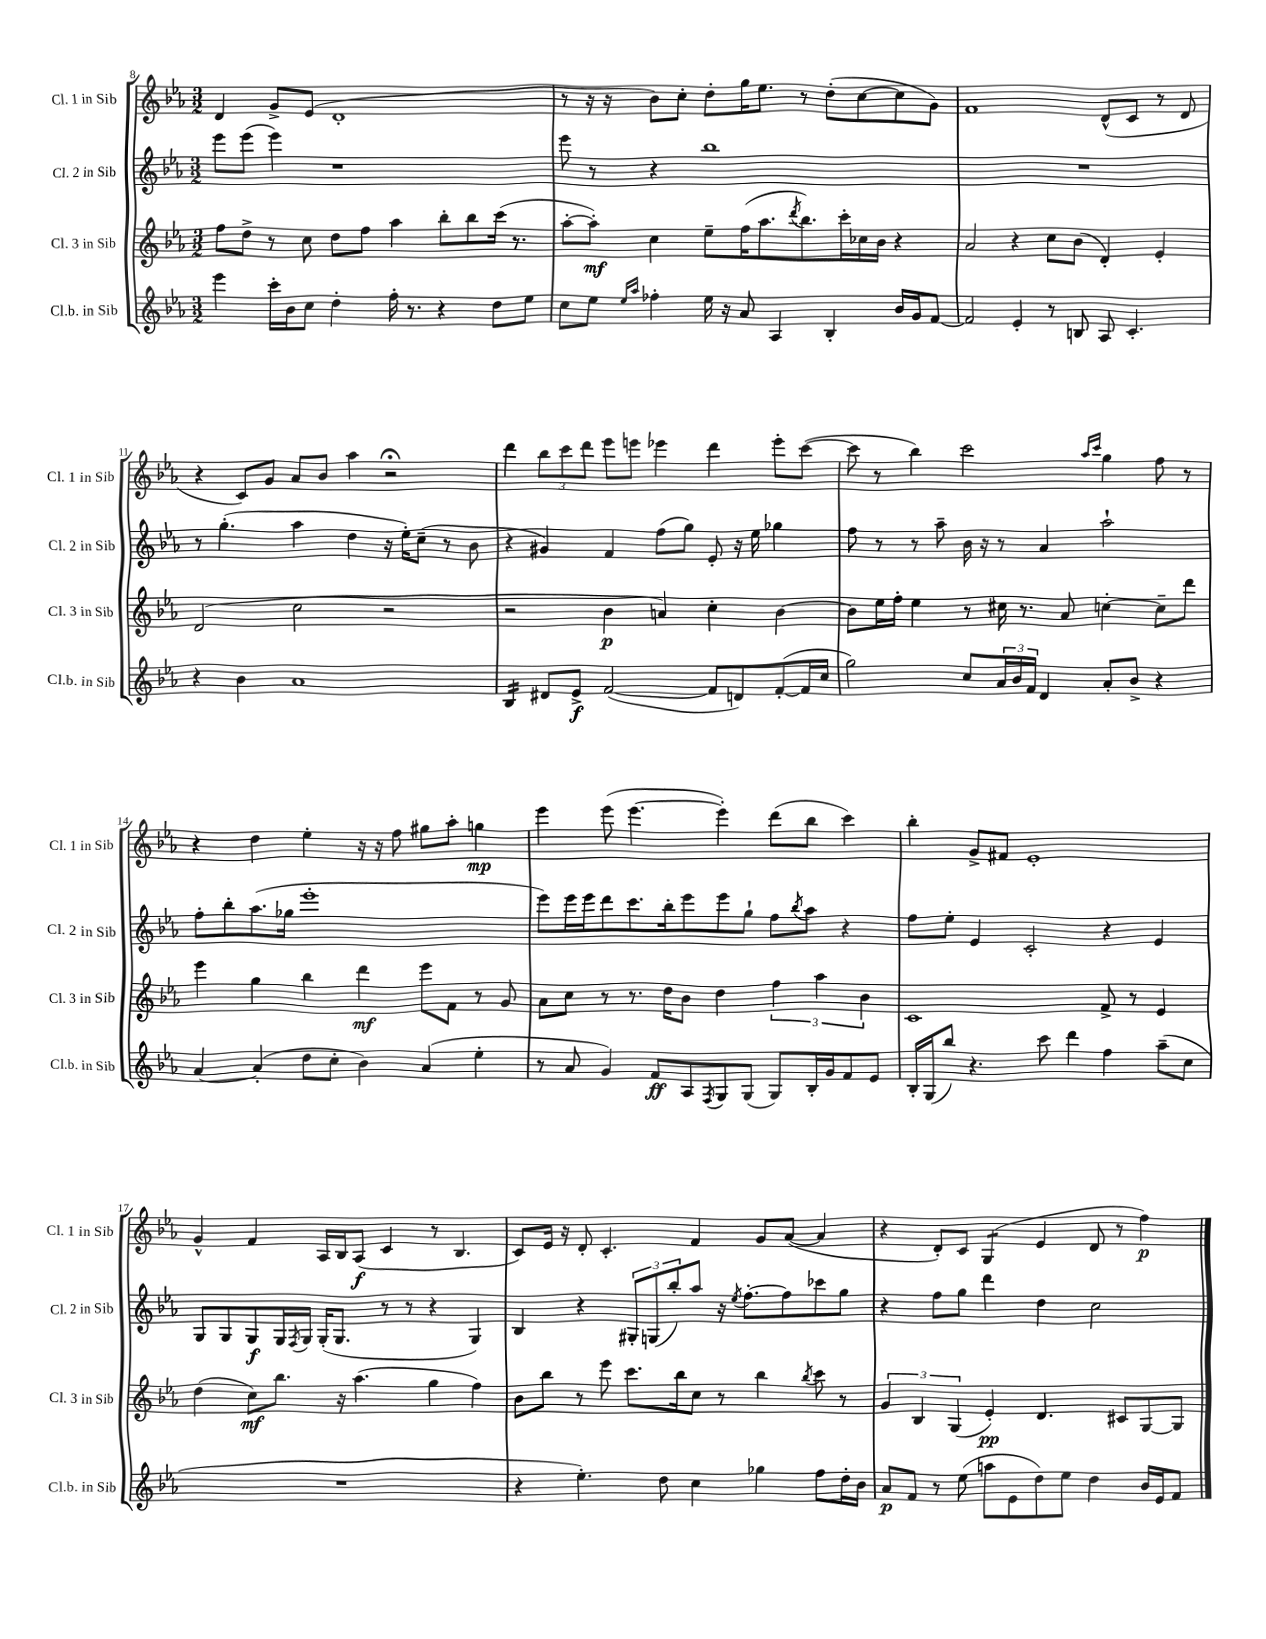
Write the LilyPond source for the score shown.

<<
\new StaffGroup <<
\new Staff = "s0" \with { instrumentName = "Cl. 1 in Sib" shortInstrumentName = "Cl. 1 in Sib" } {
    \clef treble \key ees \major \numericTimeSignature \time 3/2
    d'4 g'8-> ees'8( d'1-. |
    r8 r16 r16 bes'8) c''8-. d''8-. g''16 ees''8. r8 d''8-.( c''8~ c''8 g'8) |
    f'1 d'8-^( c'8 r8 d'8 |
    r4 c'8) g'8 aes'8 bes'8 aes''4 r2\fermata |
    d'''4 \tuplet 3/2 { bes''8 c'''8 d'''8 } ees'''8 e'''8 ees'''4 d'''4 ees'''8-. c'''8~( |
    c'''8 r8 bes''4) c'''2 \grace { aes''16 c'''16 } g''4 f''8 r8 |
    r4 d''4 ees''4-. r16 r16 f''8 gis''8 aes''8-. g''4\mp |
    ees'''4 ees'''8( ees'''4.~ ees'''4-.) d'''8( bes''8 c'''4) |
    bes''4-. g'8-> fis'8 ees'1-. |
    g'4-^ f'4 aes16 bes16 aes8\f( c'4 r8 bes4. |
    c'8) ees'16 r16 d'8-. c'4.-. f'4 g'8 aes'8~( aes'4 |
    r4 d'8-.) c'8 g4:8( ees'4 d'8 r8 f''4\p) \bar "|." |
}
\new Staff = "s1" \with { instrumentName = "Cl. 2 in Sib" shortInstrumentName = "Cl. 2 in Sib" } {
    \clef treble \key ees \major \numericTimeSignature \time 3/2
    ees'''8 ees'''8( ees'''4) r1 |
    ees'''8 r8 r4 bes''1 |
    R1. |
    r8 g''4.-.( aes''4 d''4 r16 ees''16-.) c''8--( r8 bes'8 |
    r4 gis'4) f'4 f''8( g''8) ees'8-. r16 ees''16 ges''4 |
    f''8 r8 r8 aes''8-- bes'16 r16 r8 aes'4 aes''2-! |
    f''8-. bes''8-. aes''8.( ges''16 ees'''1-. |
    ees'''8) ees'''16 ees'''16 d'''8 c'''8. bes''16-. ees'''8 ees'''8 g''8-! f''8 \acciaccatura { bes''8 } aes''8 r4 |
    f''8 ees''8-. ees'4 c'2-. r4 ees'4 |
    g8 g8 g8\f g16 \acciaccatura { f8 } g16 g16-.( g8. r8 r8 r4 g4) |
    bes4 r4 \tuplet 3/2 { gis8-. g8( bes''8-.) } aes''8 r16 \acciaccatura { ees''8 } f''8.~-. f''8 ces'''8 g''8 |
    r4 f''8 g''8 d'''4 d''4 c''2 \bar "|." |
}
\new Staff = "s2" \with { instrumentName = "Cl. 3 in Sib" shortInstrumentName = "Cl. 3 in Sib" } {
    \clef treble \key ees \major \numericTimeSignature \time 3/2
    f''8 d''8-> r8 c''8 d''8 f''8 aes''4 bes''8-. bes''8 c'''16( r8. |
    aes''8~-. aes''8-.\mf) c''4 ees''8-- f''16( aes''8. \acciaccatura { d'''8 } bes''8.) c'''16-. ces''16 bes'16 r4 |
    aes'2 r4 c''8 bes'8( d'4-.) ees'4-. |
    d'2( c''2 r2 |
    r2 bes'4\p a'4) c''4-. bes'4~ |
    bes'8 ees''16 f''16-. ees''4 r8 cis''16 r8. aes'8 c''4~-. c''8-- d'''8 |
    ees'''4 g''4 bes''4 d'''4\mf ees'''8 f'8 r8 g'8 |
    aes'8 c''8 r8 r8. d''16 bes'8 d''4 \tuplet 3/2 { f''4 aes''4 bes'4 } |
    c'1 f'8-> r8 ees'4 |
    d''4( c''8\mf) bes''8. r16 aes''4.( g''4 f''4) |
    bes'8 bes''8 r8 ees'''8 c'''8. bes''16 c''8 r8 bes''4 \acciaccatura { bes''8 } c'''8 r8 |
    \tuplet 3/2 { g'4 bes4 g4( } ees'4-.\pp) d'4. cis'8 g8~ g8 \bar "|." |
}
\new Staff = "s3" \with { instrumentName = "Cl.b. in Sib" shortInstrumentName = "Cl.b. in Sib" } {
    \clef treble \key ees \major \numericTimeSignature \time 3/2
    ees'''4 c'''16-. bes'16 c''8 d''4-. f''16-. r8. r4 d''8 ees''8 |
    c''8 ees''8 \grace { ees''16 aes''16 } fes''4-. ees''16 r16 aes'8 aes4 bes4-. bes'16 g'16 f'8~ |
    f'2 ees'4-. r8 b8 aes8 c'4.-. |
    r4 bes'4 aes'1 |
    bes4:16 dis'8 ees'8->\f f'2~( f'8 d'8) f'8~-.( f'16 c''16 |
    g''2) c''8 \tuplet 3/2 { aes'16 bes'16 f'16 } d'4 aes'8-. bes'8-> r4 |
    aes'4~ aes'4-.( d''8 c''8-. bes'4) aes'4( ees''4-. |
    r8 aes'8 g'4) f'8\ff aes8 \acciaccatura { f8 } g8 g8( g8) bes16-. g'16 f'8 ees'8 |
    bes16-. g16( bes''8) r4. c'''8 d'''4 f''4 aes''8--( c''8 |
    R1. |
    r4 ees''4.-.) d''8 c''4 ges''4 f''8 d''16-. bes'16 |
    aes'8\p f'8 r8 ees''8( a''8 ees'8 d''8) ees''8 d''4 bes'16 ees'16 f'8 \bar "|." |
}
>>
>>
\layout { \context { \Score currentBarNumber = #8 } }
